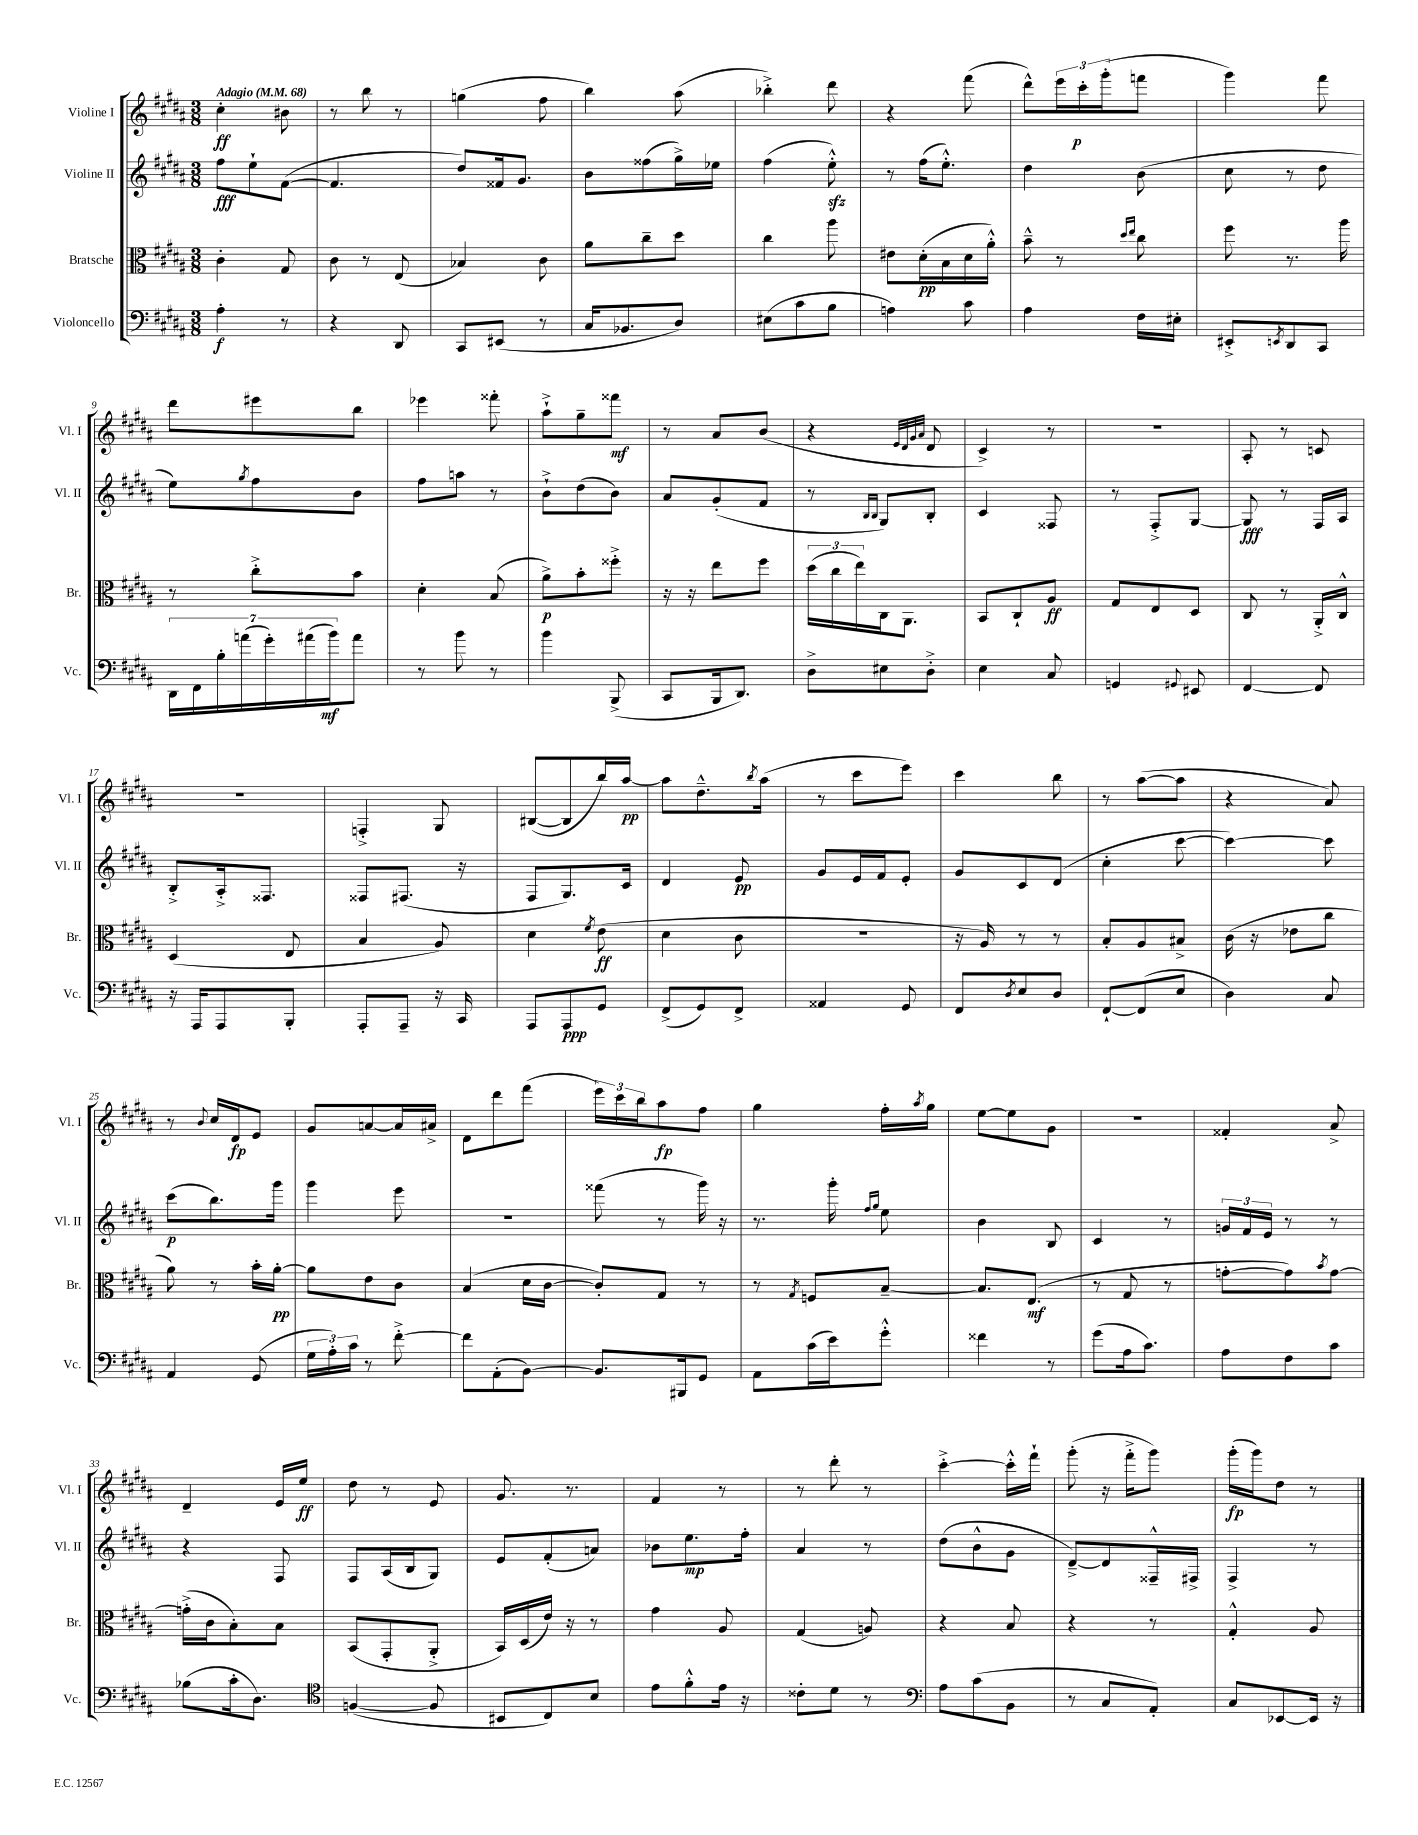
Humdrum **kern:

**kern	**dynam	**kern	**dynam	**kern	**dynam	**kern	**dynam
*part4	*part4	*part3	*part3	*part2	*part2	*part1	*part1
*staff4	*staff4	*staff3	*staff3	*staff2	*staff2	*staff1	*staff1
*I"Violoncello	*	*I"Bratsche	*	*I"Violine II	*	*I"Violine I	*
*I'Vc.	*	*I'Br.	*	*I'Vl. II	*	*I'Vl. I	*
*clefF4	*	*clefC3	*	*clefG2	*	*clefG2	*
*k[f#c#g#d#a#]	*	*k[f#c#g#d#a#]	*	*k[f#c#g#d#a#]	*	*k[f#c#g#d#a#]	*
*M3/8	*	*M3/8	*	*M3/8	*	*M3/8	*
*MM68	*	*MM68	*	*MM68	*	*MM68	*
=1	=1	=1	=1	=1	=1	=1	=1
!	!	!	!	!	!	!LO:TX:a:B:t=Adagio	!
4A#'\	f	4c#'\	.	8ff#\L	fff	4cc#'\	ff
.	.	.	.	8ee`\	.	.	.
8r	.	8G#/	.	([8f#\J	.	8b#X\	.
=2	=2	=2	=2	=2	=2	=2	=2
4r	.	8c#\	.	4.f#/]	.	8r	.
.	.	8r	.	.	.	8bb\	.
8DD#/	.	(8E/	.	.	.	8r	.
=3	=3	=3	=3	=3	=3	=3	=3
8CC#/L	.	4B-X/)	.	8dd#/L)	.	(4ggn\	.
(8EE#X/J	.	.	.	16f##X/k	.	.	.
.	.	.	.	8.g#/J	.	.	.
8r	.	8c#\	.	.	.	8ff#\	.
=4	=4	=4	=4	=4	=4	=4	=4
16C#/KL	.	8a#\L	.	8b\L	.	4bb\)	.
8.BB-X/	.	.	.	.	.	.	.
.	.	8cc#~\	.	(8ff##X\	.	.	.
8D#/J)	.	8dd#\J	.	16gg#^\L)	.	(8aa#\	.
.	.	.	.	16ee-X\JJ	.	.	.
=5	=5	=5	=5	=5	=5	=5	=5
(8E#X\L	.	4cc#\	.	(4ff#\	.	4bb-X'^\)	.
8c#\	.	.	.	.	.	.	.
8B\J	.	8aa#\	.	8eezz'^^\)	.	8ddd#\	.
=6	=6	=6	=6	=6	=6	=6	=6
4An\)	.	8e#X\L	.	8r	.	4r	.
.	.	(16d#'\L	pp	(16ff#\KL	.	.	.
.	.	16B\	.	8.ee'^^\J)	.	.	.
8c#\	.	16d#\	.	.	.	(8fff#\	.
.	.	16a#'^^\JJ)	.	.	.	.	.
=7	=7	=7	=7	=7	=7	=7	=7
4A#\	.	8b~^^\	.	4dd#\	.	8ddd#^^\L)	.
.	.	8r	.	.	.	24eee\L	.
.	.	.	.	.	.	24ccc#'\	p
.	.	.	.	.	.	(24ggg#'\J	.
.	.	16qqdd#/LL	.	.	.	.	.
.	.	16qqee/JJ	.	.	.	.	.
16F#\LL	.	8cc#\	.	(8b\	.	8fffn\J	.
16E#X'\JJ	.	.	.	.	.	.	.
=8	=8	=8	=8	=8	=8	=8	=8
8EE#X'^/L	.	8ff#\	.	8cc#\	.	4ggg#\)	.
8qEEn/	.	.	.	.	.	.	.
8DD#/	.	8.r	.	8r	.	.	.
8CC#/J	.	.	.	8dd#\	.	8fff#\	.
.	.	16aa#\	.	.	.	.	.
!!LO:LB:g=z
=9	=9	=9	=9	=9	=9	=9	=9
28DD#\LL	.	8r	.	8ee\L)	.	8ddd#\L	.
28FF#\	.	.	.	.	.	.	.
28B'\	.	.	.	.	.	.	.
(28an\	.	.	.	.	.	.	.
.	.	.	.	8qgg#/	.	.	.
.	.	8cc#'^\L	.	8ff#\	.	8eee#X\	.
28g#'\)	.	.	.	.	.	.	.
(28a#X\	.	.	.	.	.	.	.
28b\J)	mf	.	.	.	.	.	.
8a#\J	.	8b\J	.	8b\J	.	8bb\J	.
=10	=10	=10	=10	=10	=10	=10	=10
8r	.	4d#'\	.	8ff#\L	.	4eee-X\	.
8b\	.	.	.	8aan\J	.	.	.
8r	.	(8B/	.	8r	.	8fff##X'\	.
=11	=11	=11	=11	=11	=11	=11	=11
4b\	.	8a#^\L)	p	8b`^\L	.	8aa#`^\L	.
.	.	8b'\	.	(8dd#\	.	8gg#~\	.
(8BBB^/	.	8ff##X'^\J	.	8b\J)	.	8fff##X\J	mf
=12	=12	=12	=12	=12	=12	=12	=12
8CC#/L	.	16r	.	8a#/L	.	8r	.
.	.	16r	.	.	.	.	.
16BBB/k	.	8ee\L	.	(8g#'/	.	8a#/L	.
8.DD#/J)	.	.	.	.	.	.	.
.	.	8ff#\J	.	8f#/J	.	(8b/J	.
=13	=13	=13	=13	=13	=13	=13	=13
8D#^\L	.	(24dd#\LL	.	8r	.	4r	.
.	.	24cc#\	.	.	.	.	.
.	.	24ee\)	.	.	.	.	.
.	.	.	.	16qqB/LL	.	.	.
.	.	.	.	16qqB/JJ	.	.	.
8E#X\	.	16C#\J	.	8G#/L)	.	.	.
.	.	8.AA#\J	.	.	.	.	.
.	.	.	.	.	.	32qqe/LLL	.
.	.	.	.	.	.	32qqd#/	.
.	.	.	.	.	.	32qqg#/	.
.	.	.	.	.	.	32qqa#/JJJ	.
8D#'^\J	.	.	.	8B'/J	.	8d#/	.
=14	=14	=14	=14	=14	=14	=14	=14
4E\	.	8BB/L	.	4c#/	.	4c#^/)	.
.	.	8C#`/	.	.	.	.	.
8C#/	.	8A#/J	ff	8F##X/	.	8r	.
=15	=15	=15	=15	=15	=15	=15	=15
4GGn/	.	8G#/L	.	8r	.	4.r	.
.	.	8E/	.	8F#'^/L	.	.	.
8qqGG#X/	.	.	.	.	.	.	.
8EE#X/	.	8D#/J	.	[8G#/J	.	.	.
=16	=16	=16	=16	=16	=16	=16	=16
[4FF#/	.	8C#/	.	8G#/]	fff	8A#'/	.
.	.	8r	.	8r	.	8r	.
8FF#/]	.	16AA#'^/LL	.	16F#/LL	.	8cn/	.
.	.	16C#^^/JJ	.	16A#/JJ	.	.	.
!!LO:LB:g=z
=17	=17	=17	=17	=17	=17	=17	=17
16r	.	(4D#/	.	8B'^/L	.	4.r	.
16AAA#/KL	.	.	.	.	.	.	.
8AAA#/	.	.	.	16A#'^/k	.	.	.
.	.	.	.	8.F##X/J	.	.	.
8BBB'/J	.	8E/	.	.	.	.	.
=18	=18	=18	=18	=18	=18	=18	=18
8AAA#'/L	.	4B/	.	8F##X/L	.	4Fn'^/	.
8AAA#~/J	.	.	.	(8.F#X/J	.	.	.
16r	.	8A#/)	.	.	.	8G#/	.
16CC#/	.	.	.	16r	.	.	.
=19	=19	=19	=19	=19	=19	=19	=19
8AAA#/L	.	4d#\	.	8F#/L	.	([8B#X/L	.
8AAA#/	ppp	.	.	8.G#/)	.	8B#/]	.
.	.	8qf#/	.	.	.	.	.
8GG#/J	.	(8e\	ff	.	.	16bb/L)	.
.	.	.	.	16c#/Jk	.	[16aa#/JJ	pp
=20	=20	=20	=20	=20	=20	=20	=20
(8FF#^/L	.	4d#\	.	4d#/	.	8aa#\L]	.
8GG#/)	.	.	.	.	.	8.dd#~^^\	.
8FF#^/J	.	8c#\	.	8e/	pp	.	.
.	.	.	.	.	.	8qbb/	.
.	.	.	.	.	.	(16aa#\Jk	.
=21	=21	=21	=21	=21	=21	=21	=21
4AA##X/	.	4.r	.	8g#/L	.	8r	.
.	.	.	.	16e/L	.	8ccc#\L	.
.	.	.	.	16f#/J	.	.	.
8GG#/	.	.	.	8e'/J	.	8eee\J)	.
=22	=22	=22	=22	=22	=22	=22	=22
8FF#/L	.	16r	.	8g#/L	.	4ccc#\	.
.	.	16A#/)	.	.	.	.	.
8qD#/	.	.	.	.	.	.	.
8E/	.	8r	.	8c#/	.	.	.
8D#/J	.	8r	.	(8d#/J	.	8bb\	.
=23	=23	=23	=23	=23	=23	=23	=23
[8FF#`/L	.	8B'/L	.	4cc#'\	.	8r	.
(8FF#/]	.	8A#/	.	.	.	([8aa#\L	.
8E/J	.	8B#X^/J	.	[8ccc#\	.	8aa#\J]	.
=24	=24	=24	=24	=24	=24	=24	=24
4D#\)	.	(16c#\	.	4ccc#\_)	.	4r	.
.	.	16r	.	.	.	.	.
.	.	8e-X\L	.	.	.	.	.
8C#/	.	8cc#\J	.	8ccc#\]	.	8a#/)	.
!!LO:LB:g=z
=25	=25	=25	=25	=25	=25	=25	=25
4AA#/	.	8a#\)	.	(8ccc#\L	p	8r	.
.	.	.	.	.	.	8qqb/	.
.	.	8r	.	8.bb\)	.	16cc#/LL	.
.	.	.	.	.	.	16d#/J	fp
(8GG#/	.	16b'\LL	.	.	.	8e/J	.
.	.	[16a#'\JJ	pp	16ggg#\Jk	.	.	.
=26	=26	=26	=26	=26	=26	=26	=26
24G#\LL	.	8a#\L]	.	4ggg#\	.	8g#/L	.
24A#'\)	.	.	.	.	.	.	.
24c#\JJ	.	.	.	.	.	.	.
8r	.	8e\	.	.	.	[8an/	.
[8f#'^\	.	8c#\J	.	8eee\	.	16a/L]	.
.	.	.	.	.	.	16a#X^/JJ	.
=27	=27	=27	=27	=27	=27	=27	=27
8f#\L]	.	(4B/	.	4.r	.	8d#\L	.
(8AA#'\	.	.	.	.	.	8ddd#\	.
[8BB\J)	.	16d#\LL	.	.	.	(8fff#\J	.
.	.	[16c#\JJ	.	.	.	.	.
=28	=28	=28	=28	=28	=28	=28	=28
8.BB/L]	.	8c#'/L])	.	(8fff##X\	.	24eee\LL)	.
.	.	.	.	.	.	24ccc#\	.
.	.	.	.	.	.	24bb\J	.
.	.	8G#/J	.	8r	.	8aa#\	fp
16BBB#X/k	.	.	.	.	.	.	.
8GG#/J	.	8r	.	16ggg#\)	.	8ff#\J	.
.	.	.	.	16r	.	.	.
=29	=29	=29	=29	=29	=29	=29	=29
8AA#\L	.	8r	.	8.r	.	4gg#\	.
.	.	8qG#/	.	.	.	.	.
(16c#\L	.	8Fn/L	.	.	.	.	.
16e\J)	.	.	.	16ggg#'\	.	.	.
.	.	.	.	16qqff#/LL	.	.	.
.	.	.	.	16qqgg#/JJ	.	.	.
8g#'^^\J	.	[8B~/J	.	8ee\	.	16ff#'\LL	.
.	.	.	.	.	.	8qaa#/	.
.	.	.	.	.	.	16gg#\JJ	.
=30	=30	=30	=30	=30	=30	=30	=30
4f##X\	.	8.B/L]	.	4b\	.	[8ee\L	.
.	.	.	.	.	.	8ee\]	.
.	.	(8.E/J	mf	.	.	.	.
8r	.	.	.	8B/	.	8g#\J	.
=31	=31	=31	=31	=31	=31	=31	=31
(8g#\L	.	8r	.	4c#/	.	4.r	.
16A#\k	.	8G#/	.	.	.	.	.
8.c#\J)	.	.	.	.	.	.	.
.	.	8r	.	8r	.	.	.
=32	=32	=32	=32	=32	=32	=32	=32
8A#\L	.	[8gn'\L	.	24gn/LL	.	4f##X'/	.
.	.	.	.	24f#/	.	.	.
.	.	.	.	24e/JJ	.	.	.
8F#\	.	8g\])	.	8r	.	.	.
.	.	8qb/	.	.	.	.	.
8c#\J	.	[8g\J	.	8r	.	8a#^/	.
!!LO:LB:g=z
=33	=33	=33	=33	=33	=33	=33	=33
(8B-X\L	.	(16gn'^\LL]	.	4r	.	4d#~/	.
.	.	16c#\J	.	.	.	.	.
16c#'\k	.	8B'\)	.	.	.	.	.
8.D#\J)	.	.	.	.	.	.	.
.	.	8B\J	.	8F#/	.	16e/LL	.
.	.	.	.	.	.	16ee/JJ	ff
=34	=34	=34	=34	=34	=34	=34	=34
*clefC4	*	*	*	*	*	*	*
([4Fn/	.	(8BB/L	.	8F#/L	.	8dd#\	.
.	.	8GG#'/	.	(16A#/L	.	8r	.
.	.	.	.	16B/J	.	.	.
8F/]	.	8AA#'^/J	.	8G#/J)	.	8e/	.
=35	=35	=35	=35	=35	=35	=35	=35
8BB#X/L	.	16BB/LL)	.	8e/L	.	8.g#/	.
.	.	(16D#/	.	.	.	.	.
8C#/)	.	16e/JJ)	.	(8f#'/	.	.	.
.	.	16r	.	.	.	8.r	.
8B/J	.	8r	.	8an/J)	.	.	.
=36	=36	=36	=36	=36	=36	=36	=36
8e\L	.	4g#\	.	8b-X\L	.	4f#/	.
8f#'^^\	.	.	.	8.ee\	mp	.	.
16e\Jk	.	8A#/	.	.	.	8r	.
16r	.	.	.	16ff#'\Jk	.	.	.
=37	=37	=37	=37	=37	=37	=37	=37
8c##X'\L	.	(4G#/	.	4a#/	.	8r	.
8d#\J	.	.	.	.	.	8ddd#'\	.
8r	.	8An/)	.	8r	.	8r	.
=38	=38	=38	=38	=38	=38	=38	=38
*clefF4	*	*	*	*	*	*	*
8A#\L	.	4r	.	(8dd#\L	.	[4ccc#'^\	.
(8c#\	.	.	.	8b^^\	.	.	.
8BB\J	.	8B/	.	8g#\J	.	16ccc#'^^\LL]	.
.	.	.	.	.	.	16fff#`\JJ	.
=39	=39	=39	=39	=39	=39	=39	=39
8r	.	4r	.	[8d#~^/L)	.	(8ggg#'\	.
8C#/L	.	.	.	8d#/]	.	16r	.
.	.	.	.	.	.	16fff#'^\KL	.
8AA#'/J)	.	8r	.	16F##X~^^/L	.	8ggg#\J)	.
.	.	.	.	16F#X^/JJ	.	.	.
=40	=40	=40	=40	=40	=40	=40	=40
8C#/L	.	4G#'^^/	.	4F#^/	.	(16ggg#'\LL	fp
.	.	.	.	.	.	16ggg#\J)	.
[8EE-X/	.	.	.	.	.	8dd#\J	.
16EE-/Jk]	.	8A#/	.	8r	.	8r	.
16r	.	.	.	.	.	.	.
==	==	==	==	==	==	==	==
*-	*-	*-	*-	*-	*-	*-	*-
